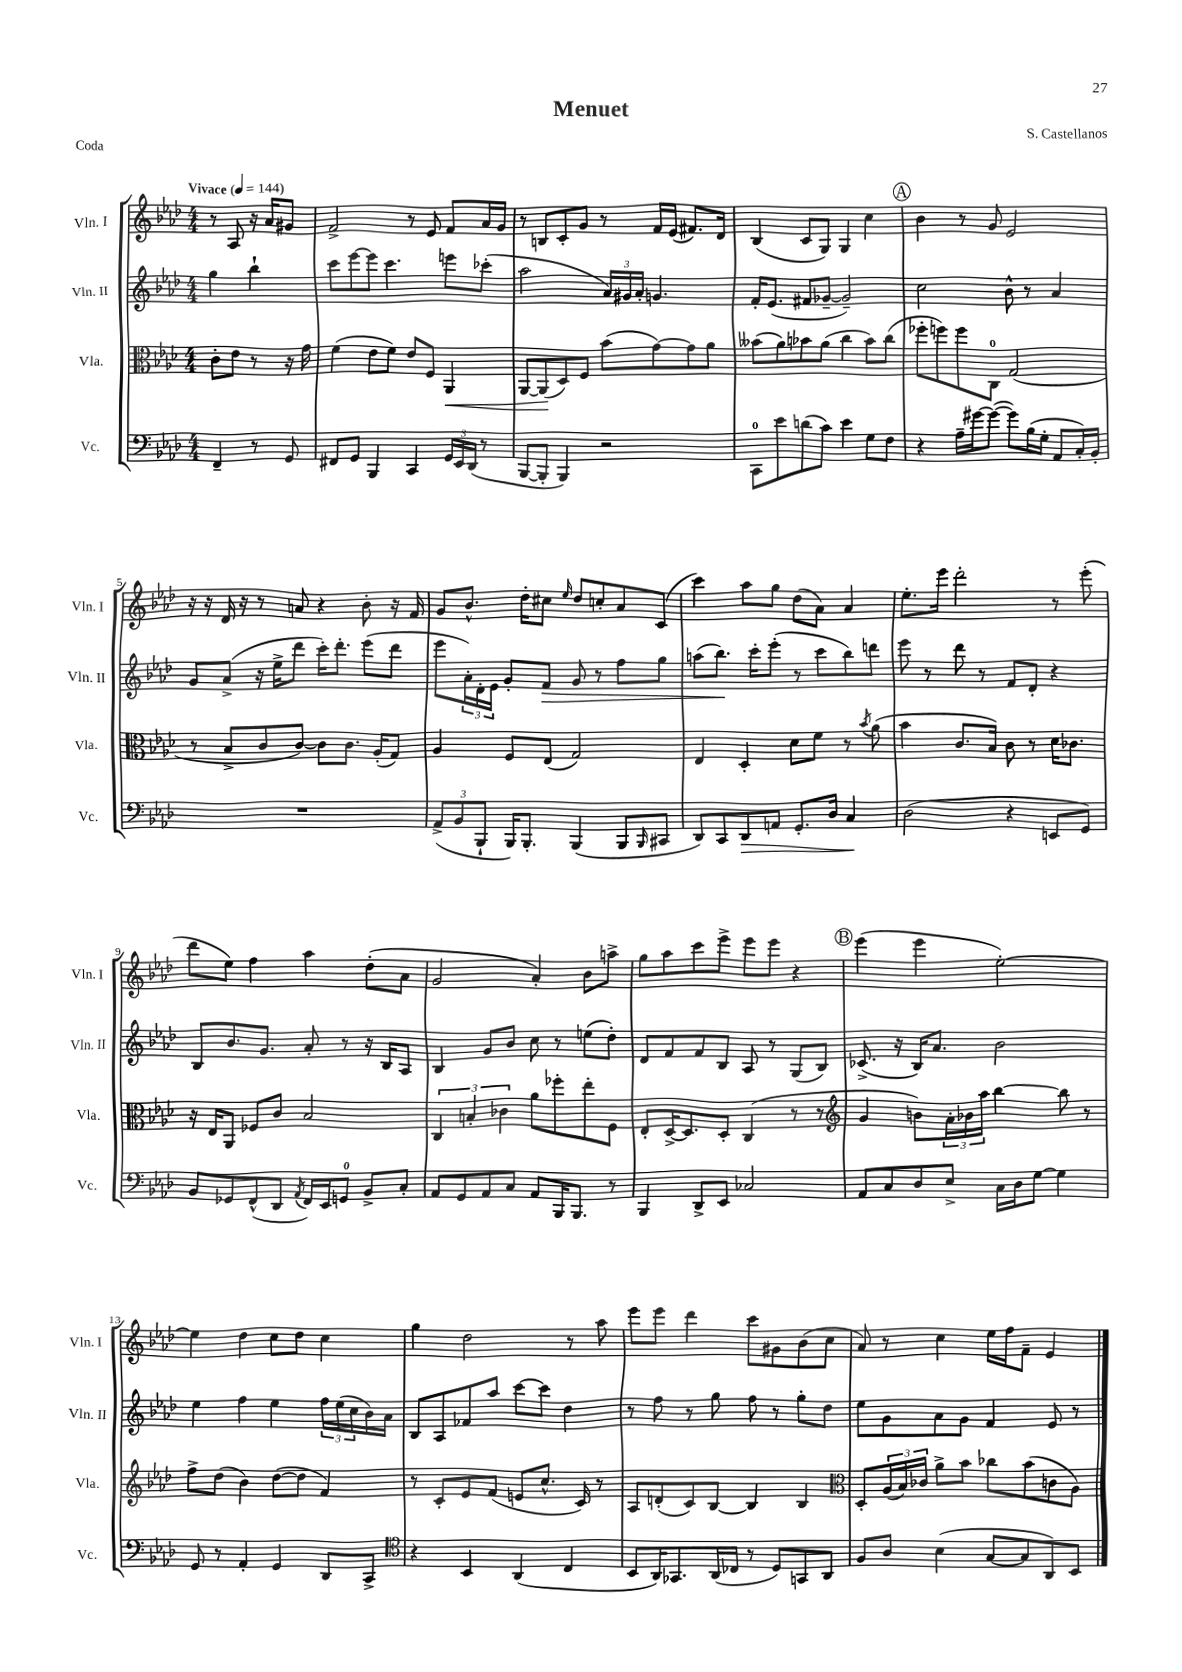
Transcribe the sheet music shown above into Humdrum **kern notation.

**kern	**dynam	**kern	**dynam	**kern	**dynam	**kern
*part4	*part4	*part3	*part3	*part2	*part2	*part1
*staff4	*staff4	*staff3	*staff3	*staff2	*staff2	*staff1
*I"Vc.	*	*I"Vla.	*	*I"Vln. II	*	*I"Vln. I
*I'Vc.	*	*I'Vla.	*	*I'Vln. II	*	*I'Vln. I
*clefF4	*	*clefC3	*	*clefG2	*	*clefG2
*k[b-e-a-d-]	*	*k[b-e-a-d-]	*	*k[b-e-a-d-]	*	*k[b-e-a-d-]
*M4/4	*	*M4/4	*	*M4/4	*	*M4/4
*MM144	*	*MM144	*	*MM144	*	*MM144
=	=	=	=	=	=	=
!	!	!	!	!	!	!LO:TX:a:B:t=Vivace
4FF~/	.	8c'\L	.	4gg\	.	8r
.	.	8e-\J	.	.	.	8A-/
8r	.	8r	.	4bb-`\	.	16r
.	.	.	.	.	.	16a-/KL
8GG/	.	16r	.	.	.	8g#X/J
.	.	16g\	.	.	.	.
=1	=1	=1	=1	=1	=1	=1
8FF#X/L	.	(4f\	.	8ccc\L	.	2f^/
8GG/J	.	.	.	[8eee-\	.	.
4BBB-/	.	8e-\L	.	8eee-\J]	.	.
.	.	8f\J)	.	4.ccc\	.	.
4CC/	.	8e-/L	.	.	.	8r
.	.	8F/J	.	.	.	8e-/
!	!	!	!LO:HP:b	!	!	!
24GG/LL	.	4AA-/	<	8eeen\L	.	8f/L
24EE-/	.	.	.	.	.	.
(24DD-/JJ	.	.	.	.	.	.
8r	.	.	.	(8ccc-X'\J	.	16a-/L
.	.	.	.	.	.	16g/JJ
=2	=2	=2	=2	=2	=2	=2
[8BBB-/L	.	[8AA-/L	.	2aa-\	.	8r
8BBB-'/J]	.	(8AA-/]	.	.	.	8Bn/L
4BBB-/)	.	8D-/)	[	.	.	8c'/
.	.	8F/J	.	.	.	8g/J
2r	.	(8b-\L	.	24a-/LL)	.	8r
.	.	.	.	24g#X/	.	.
.	.	.	.	24a-'/JJ	.	.
.	.	[8g\)	.	4.gn/	.	16f/LL
.	.	.	.	.	.	(16e-/JJ
.	.	8g\]	.	.	.	8.f#X/L)
.	.	8a-\J	.	.	.	.
.	.	.	.	.	.	16d-/Jk
=3	=3	=3	=3	=3	=3	=3
8CC\L	.	(8b--X\L	.	16f'/KL	.	(4B-/
.	.	.	.	(8.e-/J	.	.
8e-\	.	8a-\)	.	.	.	.
(8dn\	.	8b-X\	.	8f#X/L	.	8c/L
8c\J)	.	(8a-\J	.	[8g-X~/J	.	8G/J)
4e-\	.	4cc\	.	2g-~/])	.	4G/
8G\L	.	8b-\L)	.	.	.	4cc\
8F\J	.	(8cc\J	.	.	.	.
!!LO:REH:place=s1:t=A
=4	=4	=4	=4	=4	=4	=4
4r	.	8ff-X'\L	.	2cc\	.	4b-\
.	.	8ffn\)	.	.	.	.
16A-~\LL	.	8ff\	.	.	.	8r
[16g#X\J	.	.	.	.	.	.
(8g#\J_	.	8C\J	.	.	.	8g/
8g#\L])	.	(2G/	.	8b-^^\	.	2e-/
(16B-\L	.	.	.	8r	.	.
16G'\JJ	.	.	.	.	.	.
8AA-/L	.	.	.	4a-/	.	.
16C'/L)	.	.	.	.	.	.
16BB-'/JJ	.	.	.	.	.	.
!!LO:LB:g=z
=5	=5	=5	=5	=5	=5	=5
1r	.	8r	.	8g/L	.	16r
.	.	.	.	.	.	16r
.	.	8B-^/L	.	(8a-^/J	.	16d-/
.	.	.	.	.	.	16r
.	.	8c/	.	16r	.	8r
.	.	.	.	16ee-^\KL	.	.
.	.	[8c/J)	.	8ddd-\J	.	8an/
.	.	8c\L]	.	16ccc'\KL)	.	4r
.	.	.	.	8.ddd-'\J	.	.
.	.	8.c\J	.	.	.	.
.	.	.	.	(8eee-\L	.	8b-'\
.	.	(16A-'/KL	.	.	.	.
.	.	8G/J)	.	8ddd-\J	.	16r
.	.	.	.	.	.	16f/
=6	=6	=6	=6	=6	=6	=6
(12AA-^/L	.	4A-/	.	8eee-\L	.	8g/L
12BB-/	.	.	.	.	.	.
.	.	.	.	24a-'\L)	.	8.b-^^/J
12BBB-`/J	.	.	.	24d-'\	.	.
.	.	.	.	24e-\JJ	.	.
16BBB-/KL)	.	8F/L	.	8g'/L	.	.
8.BBB-'/J	.	.	.	.	.	16dd-'\KL
!	!	!	!	!	!LO:HP:b	!
.	.	(8E-/J	.	8f/J	>	8cc#X\J
.	.	.	.	.	.	16qqee-/
(4BBB-/	.	2G/)	.	8g/	.	8dd-/L
.	.	.	.	8r	.	8ccn'/
8BBB-/L	.	.	.	8ff\L	.	8a-/
16qqBBB-/	.	.	.	.	.	.
8CC#X/J	.	.	.	8gg\J	.	(8c/J
=7	=7	=7	=7	=7	=7	=7
8DD-/L)	.	4E-/	.	(8aan\L	.	4ccc\)
8CC/	.	.	.	8.bb-\J)	.	.
!	!LO:HP:b	!	!	!	!	!
8DD-/	>	4D-'/	.	.	.	8aa-\L
.	.	.	.	16ccc'\KL	]	.
8AAn/J	.	.	.	(8eee-'\J	.	8gg\J
8.GG'/L	.	8d-\L	.	8r	.	(8dd-\L
.	.	8f\J	.	8ccc\L	.	8a-\J)
16D-/Jk	.	.	.	.	.	.
4C/	.	8r	.	8bb-\)	.	4a-/
.	.	8qb-/	.	.	.	.
.	.	(8a-\	.	8dddn\J	.	.
.	]	.	.	.	.	.
=8	=8	=8	=8	=8	=8	=8
(2D-\	.	4b-\	.	8eee-\	.	8.ee-'\L
.	.	.	.	8r	.	.
.	.	.	.	.	.	16eee-\Jk
.	.	8.c/L	.	8ddd-\	.	2ddd-'\
.	.	.	.	8r	.	.
.	.	16B-/Jk)	.	.	.	.
4r	.	8c\	.	8f/L	.	.
.	.	8r	.	8d-'/J	.	.
8EEn/L	.	16d-\KL	.	4r	.	8r
.	.	8.c-X\J	.	.	.	.
8GG/J)	.	.	.	.	.	(8eee-'\
!!LO:LB:g=z
=9	=9	=9	=9	=9	=9	=9
8BB-/L	.	16r	.	8B-/L	.	8ddd-\L
.	.	16E-/KL	.	.	.	.
8GG-X/	.	8AA-/J	.	8.b-/	.	8ee-\J)
(8FF^^/	.	8F-X/L	.	.	.	4ff\
.	.	.	.	8.g/J	.	.
8DD-/J	.	8c/J	.	.	.	.
8qAA-/	.	.	.	.	.	.
16FF/LL)	.	2B-/	.	8a-'/	.	4aa-\
16EE-/J	.	.	.	.	.	.
8GGn/J	.	.	.	8r	.	.
8BB-^/L	.	.	.	16r	.	(8dd-'\L
.	.	.	.	16B-/KL	.	.
8C'/J	.	.	.	8A-/J	.	8a-\J
=10	=10	=10	=10	=10	=10	=10
8AA-/L	.	6C/	.	4B-/	.	2g/
8GG/	.	.	.	.	.	.
.	.	6Bn'/	.	.	.	.
8AA-/	.	.	.	8g/L	.	.
.	.	6c-X\	.	.	.	.
8C/J	.	.	.	8b-/J	.	.
8AA-/L	.	8a-\L	.	8cc\	.	4a-'/)
16BBB-/K	.	8ff-X'\	.	8r	.	.
8.BBB-/J	.	.	.	.	.	.
.	.	8ee-'\	.	(8een\L	.	8b-\L
8r	.	8F\J	.	8dd-'\J)	.	8aan^\J
=11	=11	=11	=11	=11	=11	=11
4BBB-/	.	8E-'/L	.	8d-/L	.	8gg\L
.	.	[16D-^/K	.	8f/	.	8aa-\
.	.	8.D-/]	.	.	.	.
8DD-^/L	.	.	.	8f/	.	8ccc\
8EE-/J	.	8D-'/J	.	8B-/J	.	8eee-^\J
2C-X/	.	(4C/	.	8A-/	.	8eee-\L
.	.	.	.	8r	.	8eee-\J
.	.	8r	.	(8G/L	.	4r
.	.	8r	.	8B-/J)	.	.
!!LO:REH:place=s1:t=B
=12	=12	=12	=12	=12	=12	=12
*	*	*clefG2	*	*	*	*
8AA-/L	.	4g/	.	(8.c-X^/	.	(4eee-\
8C/	.	.	.	.	.	.
.	.	.	.	16r	.	.
8D-/	.	8bn\L)	.	16B-/KL)	.	4eee-\
.	.	.	.	8.a-/J	.	.
8E-^/J	.	24a-'\L	.	.	.	.
.	.	24b-X\	.	.	.	.
.	.	24aa-\JJ	.	.	.	.
16C\LL	.	[4bb-\	.	2b-\	.	[2ee-'\)
16D-\J	.	.	.	.	.	.
[8G\J	.	.	.	.	.	.
4G\]	.	8bb-\]	.	.	.	.
.	.	8r	.	.	.	.
!!LO:LB:g=z
=13	=13	=13	=13	=13	=13	=13
8GG/	.	8ff^\L	.	4ee-\	.	4ee-\]
8r	.	(8dd-\J	.	.	.	.
4AA-'/	.	4b-\)	.	4ff\	.	4dd-\
4GG/	.	([8dd-\L	.	4ee-\	.	8cc\L
.	.	8dd-\J]	.	.	.	8dd-\J
8DD-/L	.	4f/)	.	24ff\LL	.	4cc\
.	.	.	.	(24ee-\	.	.
.	.	.	.	24cc\	.	.
8CC^/J	.	.	.	16b-\)	.	.
.	.	.	.	16a-\JJ	.	.
=14	=14	=14	=14	=14	=14	=14
*clefC4	*	*	*	*	*	*
4r	.	8r	.	8B-/L	.	4gg\
.	.	8c'/L	.	8A-/	.	.
4BB-/	.	8e-/	.	8f-X/	.	2dd-\
.	.	(8f/J	.	8aa-/J	.	.
(4AA-/	.	8en/L	.	[8ccc\L	.	.
.	.	8.cc^^/J	.	8ccc\J]	.	.
4C/	.	.	.	4dd-\	.	8r
.	.	16c/)	.	.	.	.
.	.	8r	.	.	.	8aa-\
=15	=15	=15	=15	=15	=15	=15
8BB-/L	.	8A-/L	.	8r	.	8eee-\L
16AA-/K)	.	(8dn'/	.	8ff\	.	8eee-\J
8.GG-X/	.	.	.	.	.	.
.	.	8c/)	.	8r	.	4ddd-\
(16AA-/L	.	[8B-/J	.	8gg\	.	.
16C-X/JJ	.	.	.	.	.	.
8r	.	4B-/]	.	8ff\	.	8ccc\L
8D-/L)	.	.	.	8r	.	8g#X\
8GGn/	.	4B-/	.	8gg'\L	.	(8b-\
8AA-/J	.	.	.	8dd-\J	.	8cc\J
=16	=16	=16	=16	=16	=16	=16
*	*	*clefC3	*	*	*	*
8F/L	.	8D-'/L	.	8ee-\L	.	8a-/)
8A-/J	.	(24A-/L	.	8g\	.	8r
.	.	24B-/)	.	.	.	.
.	.	24c-X/JJ	.	.	.	.
(4B-\	.	8a-^\L	.	8a-\	.	4cc\
.	.	8b-\J	.	8g\J	.	.
[8G/L	.	8cc-X\L	.	4f/	.	16ee-\LL
.	.	.	.	.	.	16ff\J
8G/]	.	(8b-\	.	.	.	8f~\J
8AA-/)	.	8cn\	.	8e-/	.	4e-/
8BB-/J	.	8A-\J)	.	8r	.	.
==	==	==	==	==	==	==
*-	*-	*-	*-	*-	*-	*-
